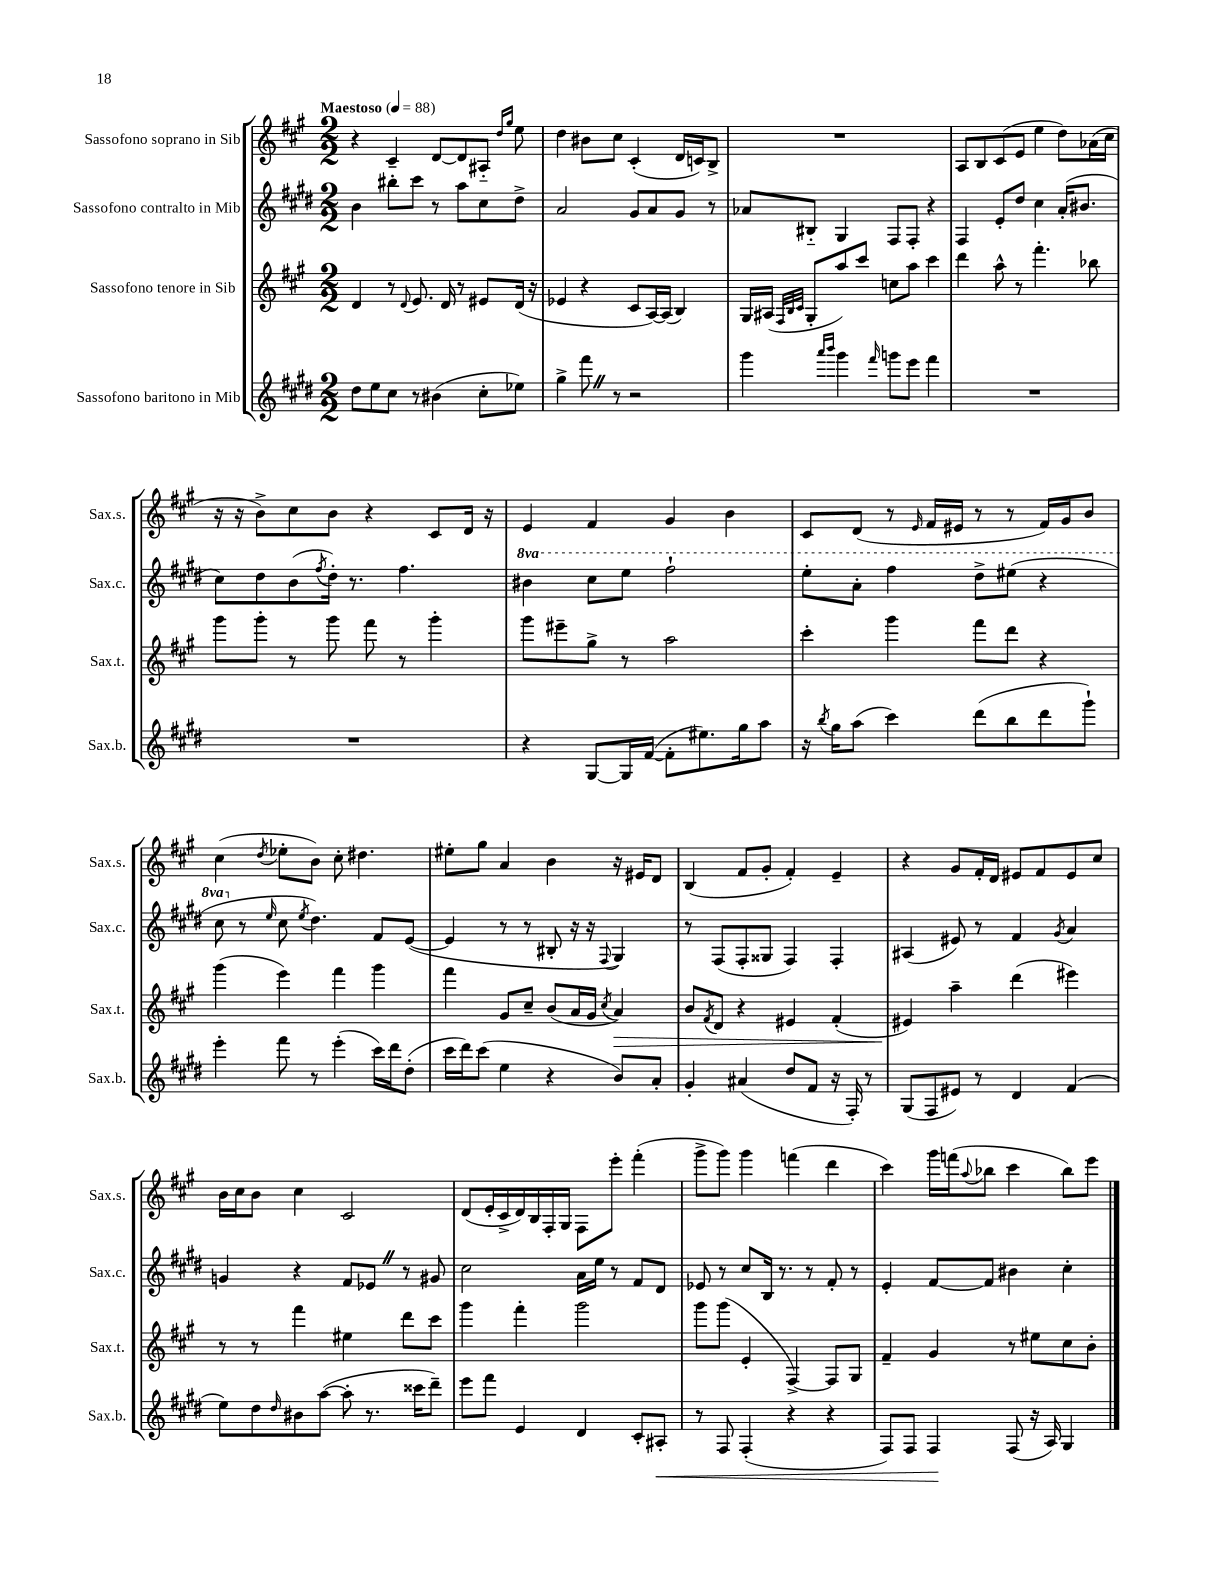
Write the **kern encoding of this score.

**kern	**dynam	**kern	**dynam	**kern	**kern
*part4	*part4	*part3	*part3	*part2	*part1
*staff4	*staff4	*staff3	*staff3	*staff2	*staff1
*I"Sassofono baritono in Mib	*	*I"Sassofono tenore in Sib	*	*I"Sassofono contralto in Mib	*I"Sassofono soprano in Sib
*I'Sax.b.	*	*I'Sax.t.	*	*I'Sax.c.	*I'Sax.s.
*clefG2	*	*clefG2	*	*clefG2	*clefG2
*k[f#c#g#d#]	*	*k[f#c#g#]	*	*k[f#c#g#d#]	*k[f#c#g#]
*M2/2	*	*M2/2	*	*M2/2	*M2/2
*MM88	*	*MM88	*	*MM88	*MM88
=1	=1	=1	=1	=1	=1
!	!	!	!	!	!LO:TX:a:B:t=Maestoso
8dd#\L	.	4d/	.	4b\	4r
8ee\	.	.	.	.	.
8cc#\J	.	8r	.	8bb#X'\L	4c#~/
.	.	8qqd/	.	.	.
8r	.	8.e/	.	8ccc#\J	.
(4b#X\	.	.	.	8r	[8d/L
.	.	16d/	.	.	.
.	.	8r	.	8aa\L	8d/]
8cc#'\L	.	8e#X/L	.	8cc#\	8A#X/J
.	.	.	.	.	16qqdd/LL
.	.	.	.	.	16qqgg#/JJ
8ee-X\J)	.	(16d/Jk	.	8dd#^\J	8ee\
.	.	16r	.	.	.
=2	=2	=2	=2	=2	=2
4gg#^\	.	4e-X/	.	2a/	4dd\
8fff#Z\	.	4r	.	.	8b#X\L
8r	.	.	.	.	8cc#\J
2r	.	8c#/L	.	8g#/L	(4c#'/
.	.	[16A/L)	.	8a/	.
.	.	(16A/JJ]	.	.	.
.	.	4B/)	.	8g#/J	16d/LL
.	.	.	.	.	16cn/J)
.	.	.	.	8r	8B^/J
=3	=3	=3	=3	=3	=3
4ggg#\	.	16G#/LL	.	8a-X/L	1r
.	.	(16A#X/JJ	.	.	.
.	.	32qqF#/LLL	.	.	.
.	.	32qqB/	.	.	.
.	.	32qqc#/JJJ	.	.	.
.	.	8G#'/L	.	8B#X/J	.
16qqaaa/LL	.	.	.	.	.
16qqbbb/JJ	.	.	.	.	.
4ggg#\	.	8aa/)	.	4G#/	.
.	.	8ccc#/J	.	.	.
16qqfff#/	.	.	.	.	.
8gggn\L	.	8ccn\L	.	8F#/L	.
8eee\J	.	8aa\J	.	8F#'/J	.
4fff#\	.	4ccc#\	.	4r	.
=4	=4	=4	=4	=4	=4
1r	.	4ddd\	.	4F#/	8A/L
.	.	.	.	.	8B/
.	.	8aa^^\	.	8e'/L	(8c#/
.	.	8r	.	8dd#/J	8e/J
.	.	4.fff#'\	.	4cc#\	4ee\
.	.	.	.	(16a'/KL	8dd\L)
.	.	.	.	8.b#X/J	.
.	.	8bb-X\	.	.	(16a-X\L
.	.	.	.	.	16cc#\JJ
!!LO:LB:g=z
=5	=5	=5	=5	=5	=5
1r	.	8ggg#\L	.	8cc#\L)	16r
.	.	.	.	.	16r
.	.	8ggg#'\J	.	8dd#\	8b^\L)
.	.	8r	.	(8b\	8cc#\
.	.	.	.	8qff#/	.
.	.	8ggg#\	.	16dd#'\Jk)	8b\J
.	.	.	.	8.r	.
.	.	8fff#\	.	.	4r
.	.	8r	.	4.ff#\	.
.	.	4ggg#'\	.	.	8c#/L
.	.	.	.	.	16d/Jk
.	.	.	.	.	16r
=6	=6	=6	=6	=6	=6
*	*	*	*	*8va	*
4r	.	8ggg#\L	.	4bb#X\	4e/
.	.	8eee#X~\	.	.	.
[8G#/L	.	8gg#^\J	.	8ccc#\L	4f#/
16G#/L]	.	8r	.	8eee\J	.
([16f#/JJ	.	.	.	.	.
8f#'\L]	.	2aa\	.	2fff#`\	4g#/
8.ee#X\)	.	.	.	.	.
.	.	.	.	.	4b\
16gg#\k	.	.	.	.	.
8aa\J	.	.	.	.	.
=7	=7	=7	=7	=7	=7
16r	.	4ccc#'\	.	8eee'\L	8c#/L
8qbb/	.	.	.	.	.
16gg#\KL	.	.	.	.	.
(8aa\J	.	.	.	8aa'\J	(8d/J
4ccc#\)	.	4ggg#\	.	4fff#\	8r
.	.	.	.	.	16qqe/
.	.	.	.	.	16f#/LL
.	.	.	.	.	16e#X/JJ
(8ddd#\L	.	8fff#\L	.	8ddd#^\L	8r
8bb\	.	8ddd\J	.	(8eee#X\J	8r
8ddd#\	.	4r	.	4r	16f#/LL)
.	.	.	.	.	16g#/J
8ggg#`\J)	.	.	.	.	8b/J
!!LO:LB:g=z
=8	=8	=8	=8	=8	=8
4eee'\	.	(4ggg#\	.	8ccc#\	(4cc#\
*	*	*	*	*X8va	*
.	.	.	.	8r	.
.	.	.	.	16qqee/	8qdd/
8fff#\	.	4eee\)	.	8cc#\	8ee-X'\L
.	.	.	.	8qee/	.
8r	.	.	.	4.dd#\)	8b\J)
(4eee'\	.	4fff#\	.	.	8cc#'\
.	.	.	.	.	4.dd#X\
16ccc#\LL)	.	4ggg#\	.	8f#/L	.
16ddd#\J	.	.	.	.	.
(8dd#'\J	.	.	.	([8e/J	.
=9	=9	=9	=9	=9	=9
16ccc#\LL	.	4fff#\	.	4e/]	8ee#X'\L
16ddd#\J)	.	.	.	.	.
(8ccc#\J	.	.	.	.	8gg#\J
4ee\	.	8g#/L	.	8r	4a/
.	.	8cc#~/J	.	8r	.
4r	.	(8b/L	.	8B#X'/	4b\
.	.	16a/L	.	16r	.
.	.	16g#/JJ	.	16r	.
.	.	8qcc#/	.	8qqF#/	.
!	!	!	!LO:HP:b	!	!
8b/L)	.	4a/)	>	4G#/)	16r
.	.	.	.	.	16e#X/KL
8a'/J	.	.	.	.	8d/J
=10	=10	=10	=10	=10	=10
4g#'/	.	8b/L	.	8r	(4B/
.	.	8qf#/	.	.	.
.	.	8d/J	.	(8F#/L	.
(4a#X/	.	4r	.	8F#'/	8f#/L
.	.	.	.	8G##X/J	8g#'/J
8dd#/L	.	4e#X/	.	4F#/)	4f#'/)
8f#/J	.	.	.	.	.
16r	.	(4f#'/	.	4F#'/	4e~/
16F#'/)	.	.	.	.	.
8r	.	.	.	.	.
=11	=11	=11	=11	=11	=11
(8G#/L	.	4e#X/)	.	(4A#X/	4r
8F#/	.	.	.	.	.
8e#X/J)	.	4aa~\	]	8e#X/)	8g#/L
8r	.	.	.	8r	16f#'/L
.	.	.	.	.	16d/JJ
4d#/	.	(4ddd\	.	4f#/	8e#X/L
.	.	.	.	.	8f#/
.	.	.	.	8qg#/	.
(4f#/	.	4eee#X\)	.	4a/	8e#/
.	.	.	.	.	8cc#/J
!!LO:LB:g=z
=12	=12	=12	=12	=12	=12
8ee\L)	.	8r	.	4gn/	16b\LL
.	.	.	.	.	16cc#\J
8dd#\	.	8r	.	.	8b\J
16qqdd#/	.	.	.	.	.
8b#X\	.	4fff#\	.	4r	4cc#\
([8aa\J	.	.	.	.	.
8aa'\]	.	4ee#X\	.	8f#/L	2c#/
8.r	.	.	.	8e-XZ/J	.
.	.	8ddd\L	.	8r	.
16ccc##X\KL	.	.	.	.	.
8ddd#~\J)	.	8ccc#\J	.	8g#X/	.
=13	=13	=13	=13	=13	=13
8eee\L	.	4ggg#\	.	2cc#\	(8d/L
8fff#\J	.	.	.	.	16e'/L
.	.	.	.	.	16c#^/
4e/	.	4fff#'\	.	.	16d/)
.	.	.	.	.	16B/
.	.	.	.	.	16F#'/
.	.	.	.	.	16G#/JJ
4d#/	.	2ggg#\	.	16a\LL	8F#\L
.	.	.	.	16ee\JJ	.
.	.	.	.	8r	8eee'\J
8c#'/L	.	.	.	8f#/L	(4fff#'\
!	!LO:HP:b	!	!	!	!
8A#X'/J	<	.	.	8d#/J	.
=14	=14	=14	=14	=14	=14
8r	.	8ggg#\L	.	8e-X/	8ggg#^\L
8F#/	.	(8ggg#\J	.	8r	8ggg#\J)
(4F#'/	.	4e'/	.	8cc#/L	4ggg#\
.	.	.	.	16B/Jk	.
.	.	.	.	8.r	.
4r	.	[4F#^/)	.	.	(4fffn\
.	.	.	.	8r	.
4r	.	8F#/L]	.	8f#'/	4ddd\
.	.	8G#/J	.	8r	.
=15	=15	=15	=15	=15	=15
8F#/L)	.	4f#~/	.	4e'/	4ccc#\)
8F#/J	.	.	.	.	.
4F#/	.	4g#/	.	[8f#/L	16ggg#\LL
.	.	.	.	.	(16fffn\J
.	.	.	.	.	8qqaa/
.	.	.	.	8f#/J]	8bb-X\J
(8F#/	[	8r	.	4b#X\	4ccc#\
16r	.	8ee#X\L	.	.	.
16A/)	.	.	.	.	.
4G#/	.	8cc#\	.	4cc#'\	8bb-\L)
.	.	8b'\J	.	.	8eee\J
==	==	==	==	==	==
*-	*-	*-	*-	*-	*-
